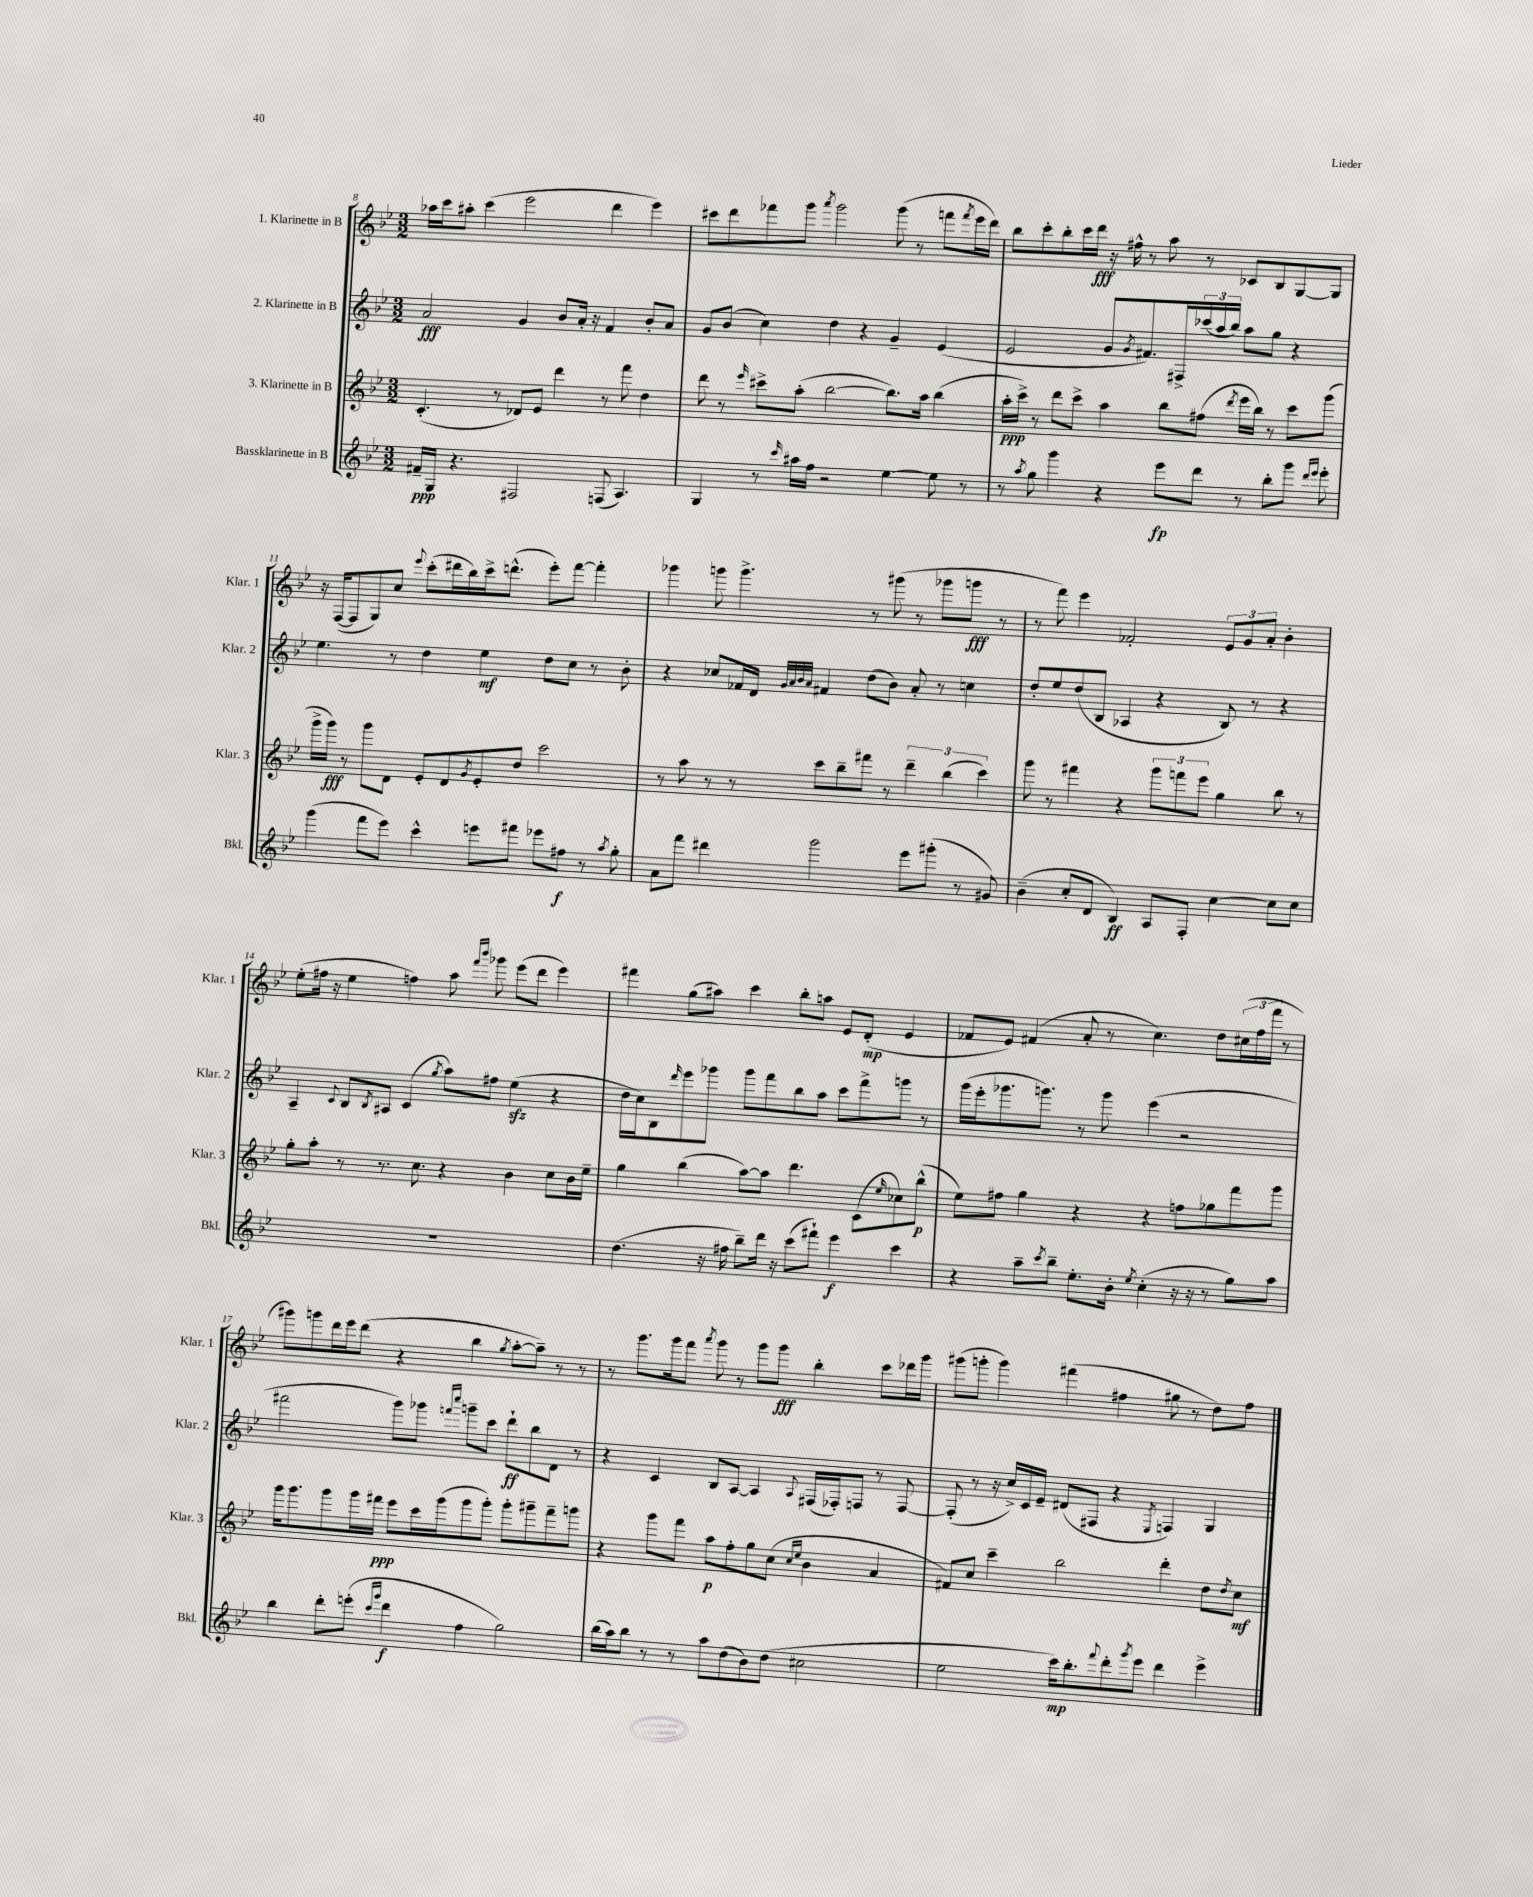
<<
\new StaffGroup <<
\new Staff = "s0" \with { instrumentName = "1. Klarinette in B" shortInstrumentName = "Klar. 1" } {
    \clef treble \key bes \major \numericTimeSignature \time 3/2
    aes''16 c'''16 ais''8-. c'''4( ees'''2 d'''4 ees'''4) |
    cis'''8 d'''8 fes'''8 g'''8 \acciaccatura { a'''8 } g'''2 g'''8( r8 f'''8 \acciaccatura { f'''8 } ees'''16 d'''16) |
    bes''8 c'''8-. bes''8-. c'''16 d'''16\fff r16 fis''16-^ r8 a''8 r8 ces'8 bes8 g8~ g8 |
    r16 f16~( f8 g8) c''8 \appoggiatura { ees'''8 } c'''8-.( dis'''16 bes''16) c'''16-> d'''8.-^( ees'''8-.) f'''8~ f'''4-. |
    ges'''4 g'''8 g'''4.-> r8 gis'''8( r8 ges'''8 g'''8\fff r8 |
    r8 f'''8) ees'''4 fes'2-. \tuplet 3/2 { ees'8 g'8 a'8-. } bes'4-. |
    ees''8-.( fis''16 r16 ees''4 f''4) a''8 \grace { f'''16 bes'''16 } ges'''8 ees'''8( d'''8 ees'''4) |
    fis'''4 g''8( ais''8) c'''4 bes''8-. a''8 ees'8 d'8-.\mp( ees'4 |
    fes'8 ees'8) fis'4( a'8-. r8 c''4.) d''8 \tuplet 3/2 { cis''16( f''16 f'''16 } r8 |
    gis'''8) g'''8 d'''16 ees'''16 d'''8( r4 bes''4 \acciaccatura { g''8 } a''8~-. a''8--) r8 r8 |
    r8 g'''8. g'''16 f'''8 \acciaccatura { a'''8 } g'''8 r8 g'''8 g'''8\fff bes''4-. c'''8 des'''16 g'''16 |
    gis'''8( g'''8-. g'''4) fis'''4( fis''4 gis''8 r8 d''8) fis''8 \bar "|." |
}
\new Staff = "s1" \with { instrumentName = "2. Klarinette in B" shortInstrumentName = "Klar. 2" } {
    \clef treble \key bes \major \numericTimeSignature \time 3/2
    a'2\fff g'4 bes'8 a'16-. r16 f'4 bes'8-. a'8 |
    g'8 bes'8( c''4) d''4 r4 g'4-- ees'4( |
    ees'2 g'8 \acciaccatura { g'8 } fis'8.) fis16-> \tuplet 3/2 { ces'''16( a''16 bes''16) } a''8 g''8 r4 |
    ees''4. r8 d''4 ees''4\mf d''8 c''8 r8 bes'8-. |
    r4 ces''8 fes'16 d'16 \grace { g'32 a'32 bes'32 a'32 } fis'4 d''8( bes'8) a'8-. r8 c''4 |
    d''8-. ees''8 d''8( bes8 aes4 r4 bes8) r8 r4 |
    a4-- \appoggiatura { c'8 } bes8 \acciaccatura { bes8 } ais8 c'4( \acciaccatura { g''8 } a''8) fis''8 ees''4\sfz( r4 |
    d''16 c''16) bes8 \grace { d'''16 } ees'''8 ges'''8 ges'''8 f'''8 bes''8 a''8 c'''8 f'''8-> g'''8 r8 |
    g'''16( ees'''16-. ges'''8. g'''8.) r8 g'''8 ees'''4( r2 |
    fis'''2 g'''8) ges'''8 \grace { f'''16 c''''16 } g'''8-- c'''8 d'''8-!\ff bes''8 d'8 r8 |
    r4 c'4 bes8 a8~ a4 \appoggiatura { a8 } fis16( fes16-.) f8 r8 f8~ |
    f8-.( r8 r16 c''16->) c'16 ees'16-- dis'8( fis8 r4 \acciaccatura { ees8 } f4) g4 \bar "|." |
}
\new Staff = "s2" \with { instrumentName = "3. Klarinette in B" shortInstrumentName = "Klar. 3" } {
    \clef treble \key bes \major \numericTimeSignature \time 3/2
    c'4.-.( r8 des'8) ees'8 d'''4 r8 f'''8 d''4 |
    d'''8 r8 \grace { ees'''16 } cis'''8-> a''8-.( bes''2~ bes''8.) a''16 bes''4( |
    a''16-.\ppp c'''16->) r8 d'''8 c'''8-> a''4 bes''8 fis''8( \acciaccatura { d'''8 } ees'''16 bes''16) r8 c'''8 g'''8( |
    g'''16-> g'''16\fff) r8 g'''8 d'8 ees'8-. d'8 \acciaccatura { g'8 } ees'8-. d''8 c'''2 |
    r8 a''8 r8 r8 c'''8 bes''8-- fis'''8 r8 \tuplet 3/2 { d'''4-- bes''4( c'''4) } |
    g'''8 r8 fis'''4 r4 \tuplet 3/2 { g'''8 f'''8 ees'''8 } g''4 bes''8 r8 |
    g''8-. a''8-. r8 r8. c''8. r4 bes'4 c''8 bes'16 ees''16-- |
    g''4 bes''4( a''8~) a''8 d'''4. c'8( \grace { ees''16 } ces''8) bes''8-^\p( |
    ees''8) fis''8 g''4 r4 r4 f''8 ges''8 f'''8 g'''8 |
    g'''16 g'''8. g'''8 g'''16 fis'''16\ppp ees'''8 c'''16 g'''16( g'''8 g'''8-.) g'''8-. gis'''8-- fis'''8-- g'''8 |
    r4 g'''8 f'''8 a''8\p f''8-. g''8 c''8( \grace { c''16 ees''16 } bes'4 a'4 |
    fis'8) c''8 c'''4-- bes''2 d'''4-. d''8 \acciaccatura { d''8 } c''8\mf \bar "|." |
}
\new Staff = "s3" \with { instrumentName = "Bassklarinette in B" shortInstrumentName = "Bkl." } {
    \clef treble \key bes \major \numericTimeSignature \time 3/2
    fis'16--\ppp g16 r4. fis2 f8( a4.) |
    g4 r8 \grace { c'''16 } ais''16 f''16 r2 ees''4~ ees''8 r8 |
    r8 \acciaccatura { a''8 } g''8 g'''4 r4 ees'''8\fp d'''8 r8 bes''8-. g'''8 \grace { d'''16 ees'''16 } ees'''8-. |
    g'''4( f'''8 ees'''8) c'''4-^ e'''8 fis'''8 ees'''8 fis''8\f r8 \acciaccatura { a''8 } g''8-. |
    a'8 f'''8 dis'''4 g'''2 ees'''8 gis'''8-.( r8 gis'8) |
    bes'4--( c''8-. d'8 bes4\ff) a8 f8-. c''4~ c''8 c''8 |
    R1. |
    d''4.( r16 fis''16 bes''8--) d'''16 r16 c'''8( fis'''8-!) ees'''4\f c'''4 |
    r4 a''8-- \acciaccatura { c'''8 } bes''8-- ees''8.-. bes'16-. \acciaccatura { ees''8 } c''4-.( r16 r16 r8 g''8) a''8 |
    bes''4 d'''8-. e'''8-.( \grace { c'''16 g'''16 } d'''4\f f''4 g''2) |
    bes''16( a''16) bes''8 r8 r8 a''8 d''8( bes'8) d''8( cis''2 |
    ees''2 c'''16\mp) bes''8.-. \appoggiatura { f'''8 } d'''8-. \acciaccatura { g'''8 } ees'''8 d'''4 ees'''4-> \bar "|." |
}
>>
>>
\layout { \context { \Score currentBarNumber = #8 } }
